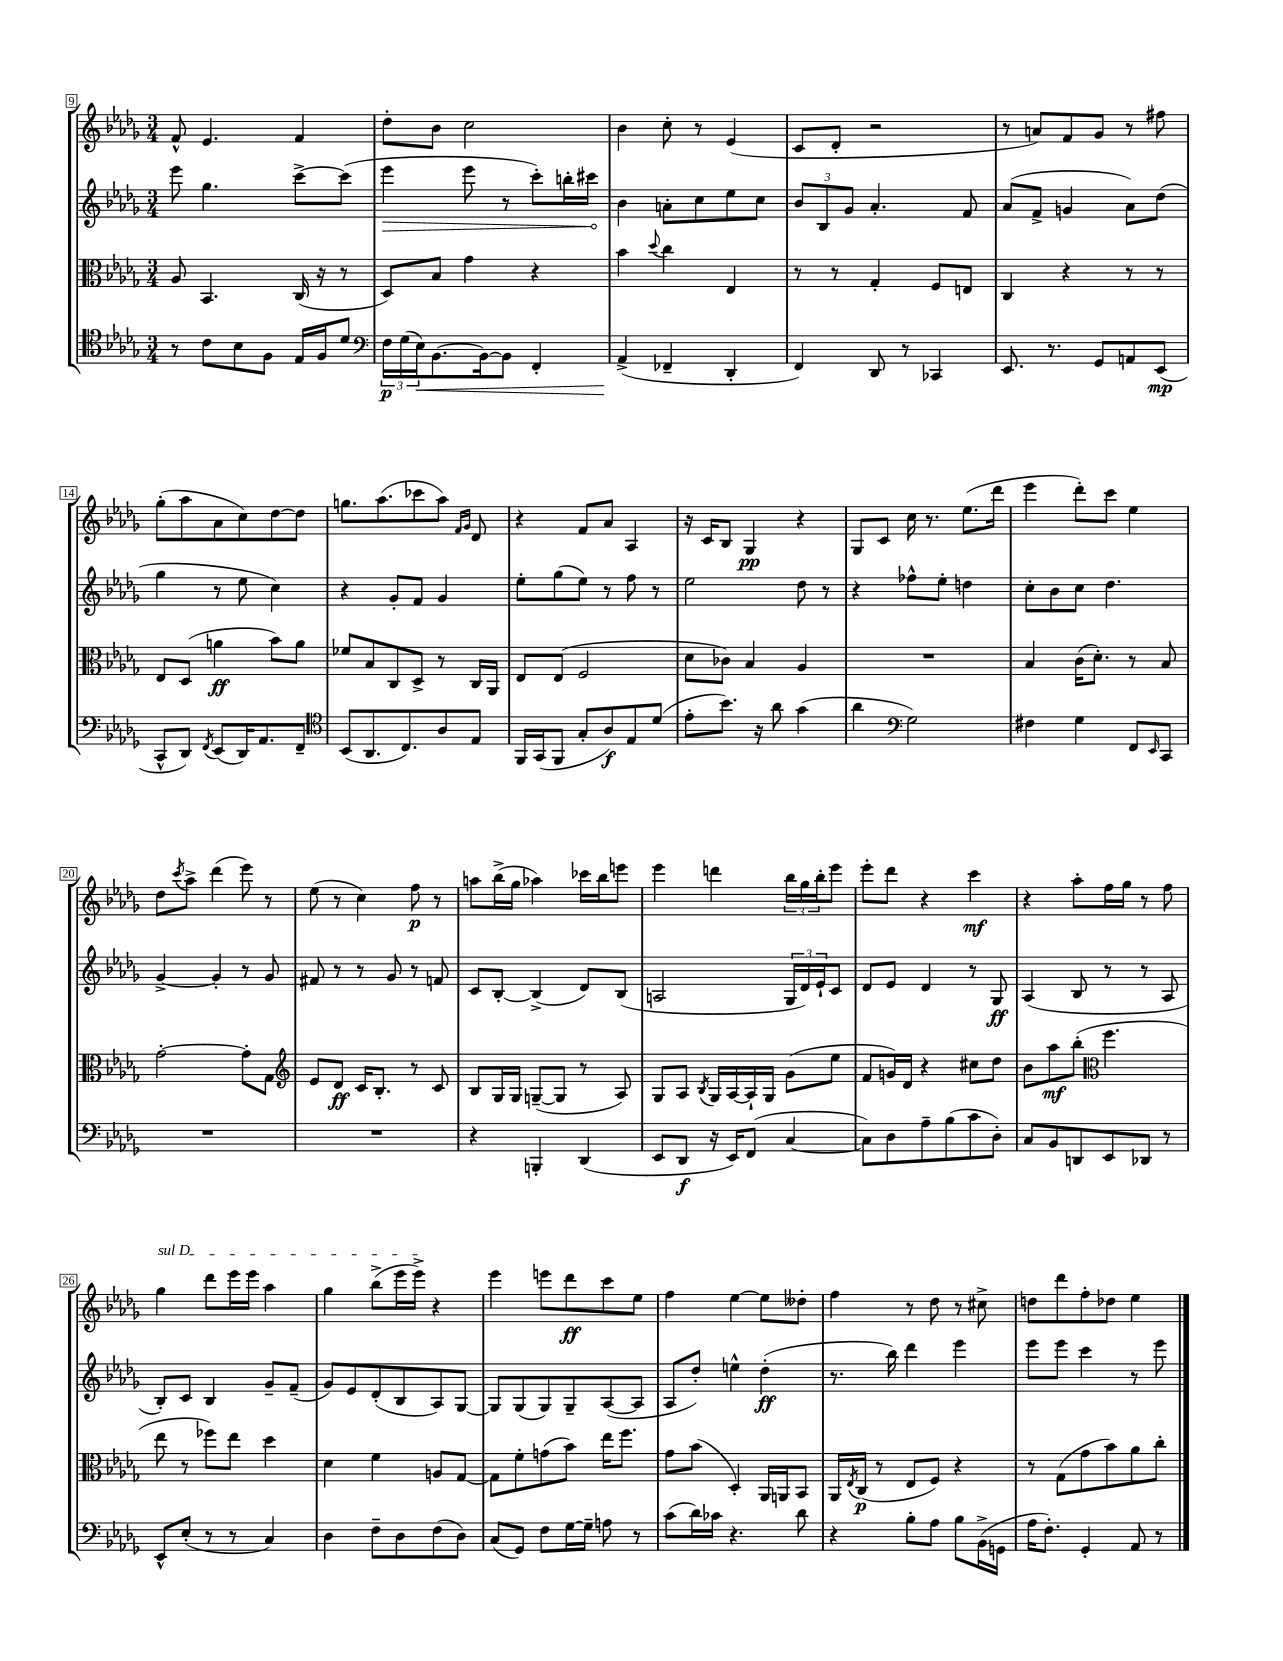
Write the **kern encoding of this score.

**kern	**kern	**kern	**kern
*staff4	*staff3	*staff2	*staff1
*clefC4	*clefC3	*clefG2	*clefG2
*k[b-e-a-d-g-]	*k[b-e-a-d-g-]	*k[b-e-a-d-g-]	*k[b-e-a-d-g-]
*M3/4	*M3/4	*M3/4	*M3/4
8r	8A-	8eee-	8f^^
8c	4.BB-	4.gg-	4.e-
8B-	.	.	.
8F	.	.	.
16E-	(16C	[8ccc^	4f
16F	16r	.	.
8d-	8r	(8ccc]	.
=	=	=	=
*clefF4	*	*	*
24F	8D-)	4eee-	8dd-'
(24G-	.	.	.
24E-)	.	.	.
[8.BB-	8B-	.	8b-
.	4g-	8eee-	2cc
16BB-_	.	.	.
8BB-]	.	8r	.
4FF'	4r	8ccc')	.
.	.	16bb'	.
.	.	16ccc#	.
=	=	=	=
(4AA-^	4b-	4b-	4b-
.	8qqdd-	.	.
4FF-~	4cc	8a'	8cc'
.	.	8cc	8r
4DD-'	4E-	8ee-	(4e-
.	.	8cc	.
=	=	=	=
4FF)	8r	12b-	8c
.	.	12B-	.
.	8r	.	8d-'
.	.	12g-	.
8DD-	4G-'	4.a-'	2r
8r	.	.	.
4CC-	8F	.	.
.	8E	8f	.
=	=	=	=
8.EE-	4C	(8a-	8r
.	.	8f^	8a)
8.r	.	.	.
.	4r	4g	8f
8GG-	.	.	8g-
8AA	8r	8a-)	8r
(8EE-	8r	(8dd-	8ff#
=	=	=	=
8CC^^	8E-	4gg-	(8gg-'
8DD-)	(8D-	.	8aa-
8qFF	.	.	.
(8EE-	4a	8r	8a-
16DD-)	.	8ee-	8cc)
8.AA-	.	.	.
.	8b-)	4cc)	[8dd-
8FF~	8a	.	8dd-]
=	=	=	=
*clefC4	*	*	*
(8BB-	8f-	4r	8.gg
8.AA-	8B-	.	.
.	.	.	(8.aa-
.	8C	8g-'	.
8.C)	.	.	.
.	8D-^	8f	8ccc-
8A-	8r	4g-	8aa-)
.	.	.	16qqf
.	.	.	16qqg-
8E-	16C	.	8d-
.	16AA-	.	.
=	=	=	=
16FF	8E-	8ee-'	4r
(16GG-	.	.	.
8FF	(8E-	(8gg-	.
8G-'	2F	8ee-)	8f
8A-)	.	8r	8a-
8E-	.	8ff	4A-
(8d-	.	8r	.
=	=	=	=
8e-'	8d-	2ee-	16r
.	.	.	16c
8.b-)	8c-)	.	8B-
.	4B-	.	4G-
16r	.	.	.
8a-	.	.	.
(4g-	4A-	8dd-	4r
.	.	8r	.
=	=	=	=
4a-	2.r	4r	8G-
.	.	.	8c
*clefF4	*	*	*
2G-)	.	8ff-^^	16cc
.	.	.	8.r
.	.	8ee-'	.
.	.	4dd	(8.ee-
.	.	.	16ddd-
=	=	=	=
4F#	4B-	8cc'	4eee-
.	.	8b-	.
4G-	(16c	8cc	8ddd-')
.	8.d-')	.	.
.	.	4.dd-	8ccc
8FF	8r	.	4ee-
16qqEE-	.	.	.
8CC	8B-	.	.
=	=	=	=
2.r	[2g-'	[4g-^	8dd-
.	.	.	8qccc
.	.	.	8aa-^
.	.	4g-']	(4ddd-
.	8g-']	8r	8eee-)
.	8G-	8g-	8r
=	=	=	=
*	*clefG2	*	*
2.r	8e-	8f#	(8ee-
.	8d-	8r	8r
.	16c	8r	4cc)
.	8.B-'	.	.
.	.	8g-	.
.	8r	8r	8ff
.	8c	8f	8r
=	=	=	=
4r	8B-	8c	8aa
.	16G-	[8B-'	(16bb-^
.	16G-	.	16gg-
4BBB'	([8G~	(4B-^]	4aa-)
.	8G]	.	.
(4DD-	8r	8d-)	16ccc-
.	.	.	16bb-
.	8A-)	(8B-	8eee
=	=	=	=
8EE-	8G-	2A	4eee-
8DD-	8A-	.	.
.	8qB-	.	.
16r	16G-	.	4ddd
16EE-)	[16A-	.	.
(8FF	16A-`]	.	.
.	16G-	.	.
[4C	(8g-	24G-	24bb-
.	.	24d-)	24gg-
.	.	24e-`	24bb-'
.	8ee-	8c	8eee-
=	=	=	=
8C])	8f	8d-	8eee-'
8D-	16g)	8e-	8ddd-
.	16d-	.	.
8A-~	4r	4d-	4r
(8B-	.	.	.
8c	8cc#	8r	4ccc
8D-')	8dd-	8G-	.
=	=	=	=
8C	8b-	(4A-	4r
8BB-	8aa-	.	.
8DD	(8bb-'	8B-	8aa-'
*	*clefC3	*	*
8EE-	4.ff	8r	16ff
.	.	.	16gg-
8DD-	.	8r	8r
8r	.	8A-	8ff
=	=	=	=
8EE-^^	8ee-	8B-')	4gg-
(8E-'	8r	8c	.
8r	8ff-)	4B-	8ddd-
8r	8ee-	.	16eee-
.	.	.	16eee-
4C)	4dd-	8g-~	4aa-
.	.	(8f~	.
=	=	=	=
4D-	4d-	8g-)	4gg-
.	.	8e-	.
8F~	4f	(8d-'	(8bb-^
8D-	.	8B-	16eee-
.	.	.	16eee-^)
(8F	8A	8A-)	4r
8D-)	[8G-	[8G-	.
=	=	=	=
(8C	8G-]	8G-]	4eee-
8GG-)	8f'	(8G-	.
8F	(8g	8G-)	8eee
[16G-	8b-)	8G-~	8ddd-
16G-~]	.	.	.
8A	16ee-	([8A-	8ccc
.	8.ff	.	.
8r	.	8A-]	8ee-
=	=	=	=
(8c	8g-	8A-	4ff
16d-)	(8b-	8dd-')	.
16c-	.	.	.
4.r	4D-')	4ee^^	[4ee-
.	16AA-	(4dd-'	8ee-]
.	16AA	.	.
8d-	8BB-	.	8dd--'
=	=	=	=
4r	16AA-	8.r	4ff
.	8qE-	.	.
.	(16C	.	.
.	8r	.	.
.	.	16bb-)	.
8B-'	8E-	4ddd-	8r
8A-	8F)	.	8dd-
8B-	4r	4eee-	8r
(16BB-^	.	.	8cc#^
16GG	.	.	.
=	=	=	=
16A-	8r	8eee-	8dd
8.F')	.	.	.
.	(8G-	8eee-	8ddd-
4GG-'	8g-	4ccc	8ff'
.	8b-)	.	8dd-
8AA-	8a-	8r	4ee-
8r	8cc'	8eee-	.
==	==	==	==
*-	*-	*-	*-
